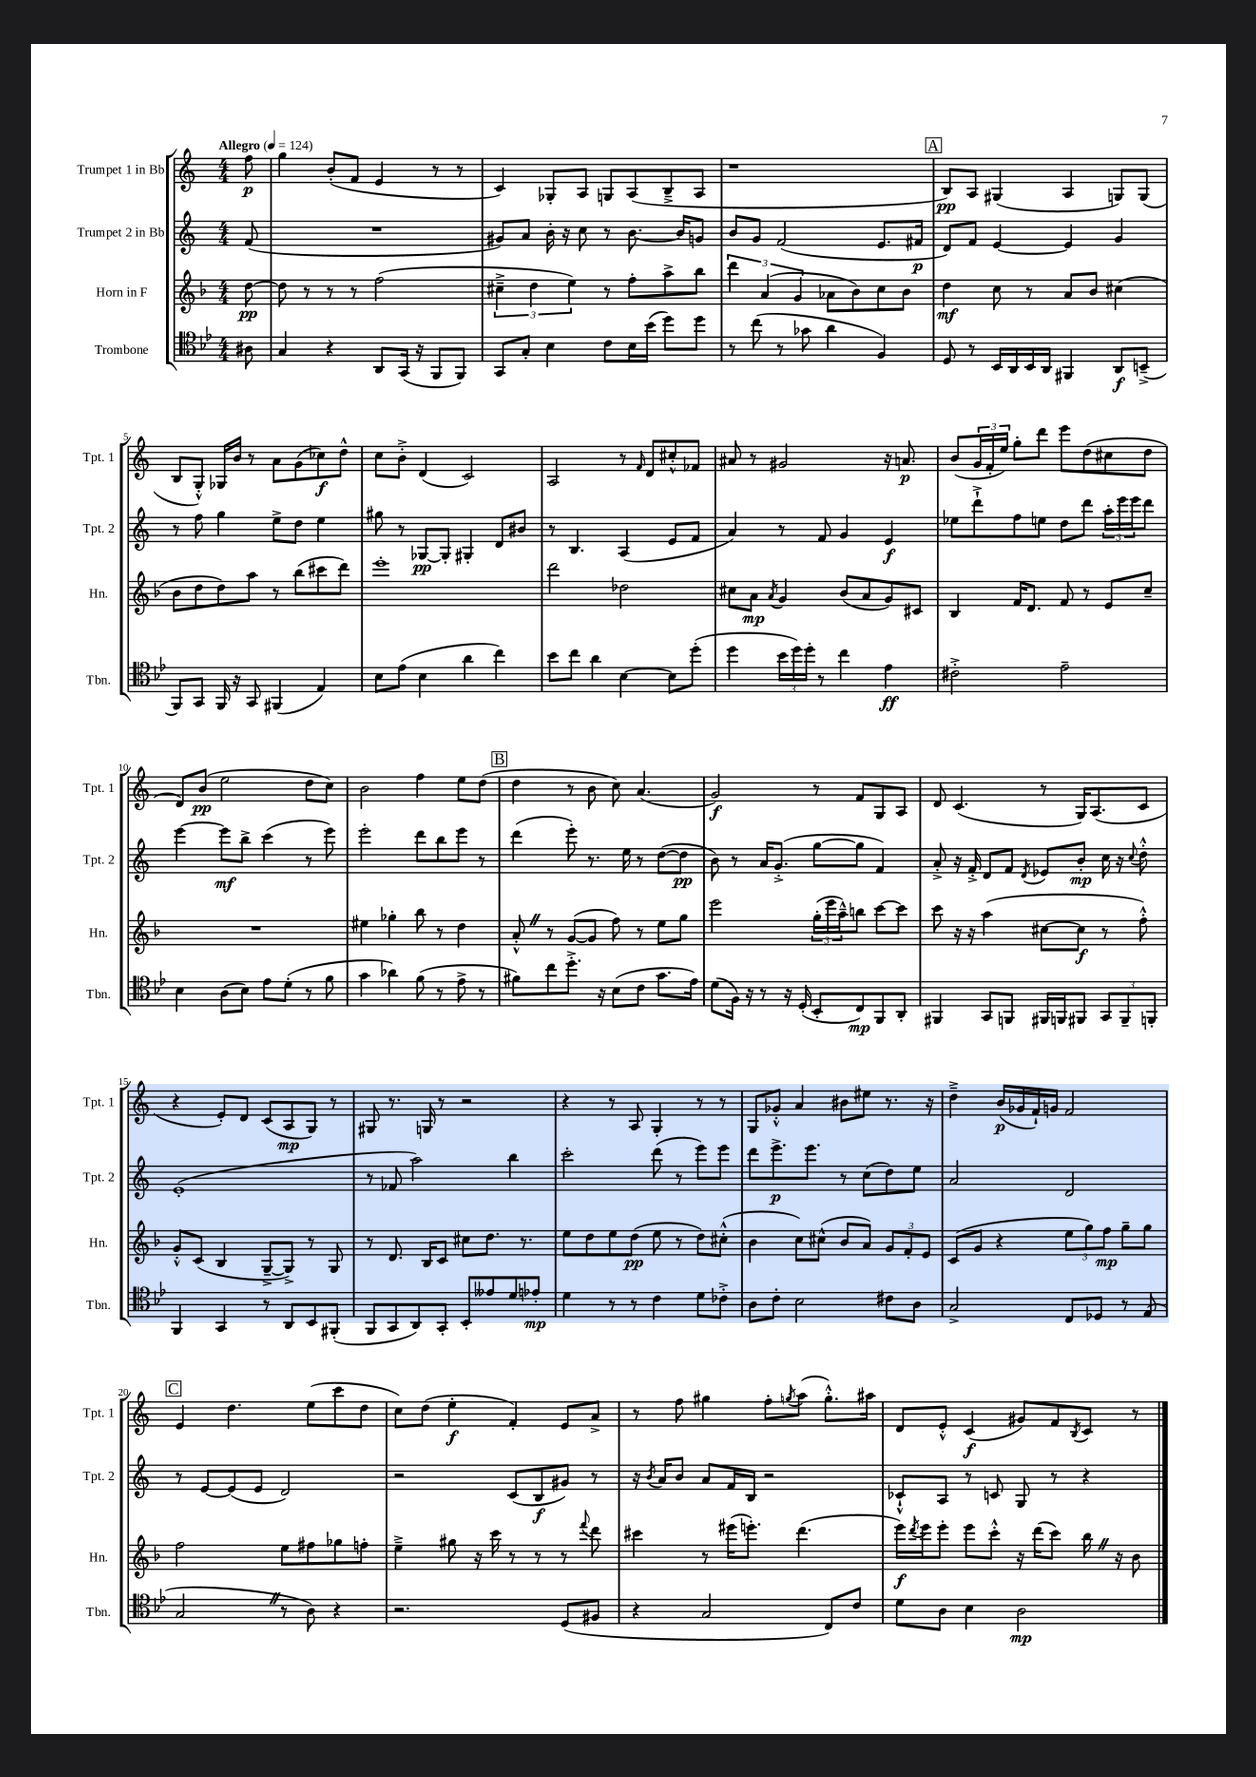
<<
\new StaffGroup <<
\new Staff = "s0" \with { instrumentName = "Trumpet 1 in Bb" shortInstrumentName = "Tpt. 1" } {
    \clef treble \key c \major \numericTimeSignature \time 4/4 \partial 8 \tempo "Allegro" 4 = 124
    f''8\p |
    g''4 b'8-.( f'8 e'4 r8 r8 |
    c'4) ges8-. a8 g8 a8( b8---> a8 |
    r1 |
    \mark \markup { \box "A" } b8\pp) a8 gis4( a4 g8) g8( |
    b8 g8-.-^) ges16 b'16 r8 a'8 g'8( ces''8\f) d''8-^ |
    c''8 b'8-.-> d'4( c'2) |
    a2 r8 \grace { f'16 } d'8 cis''8-.-^ fes'8 |
    ais'8 r8 gis'2 r16 a'8.\p |
    b'8( \tuplet 3/2 { g'16 f'16-. e''16) } g''8-. d'''8 e'''8 d''8( cis''8 d''8 |
    d'8) b'8\pp( e''2 d''8 c''8) |
    b'2 f''4 e''8 d''8( |
    \mark \markup { \box "B" } d''4 r8 b'8 c''8) a'4.( |
    g'2\f) r8 f'8 g8 a8 |
    d'8 c'4.( r8 g16) a8.( c'8 |
    r4 e'8-.) d'8 c'8( a8\mp g8) r8 |
    gis8 r8. g16 r8 r2 |
    r4 r8 a8 g4-. r8 r8 |
    g8 ges'8-.-^ a'4 bis'8 eis''8 r8. r16 |
    d''4---> b'16\p( ges'16 f'16-!) g'16 f'2 |
    \mark \markup { \box "C" } e'4 d''4. e''8( c'''8 d''8 |
    c''8) d''8( e''4-.\f f'4-.) e'8 a'8-> |
    r8 f''8 gis''4 f''8-. \acciaccatura { g''8 } a''8( g''8.-.-^) ais''16 |
    d'8 e'8-.-^ c'4\f( gis'8) f'8 \acciaccatura { b8 } c'8 r8 \bar "|." |
}
\new Staff = "s1" \with { instrumentName = "Trumpet 2 in Bb" shortInstrumentName = "Tpt. 2" } {
    \clef treble \key c \major \numericTimeSignature \time 4/4 \partial 8
    f'8( |
    R1 |
    gis'8) a'8 b'16-. r16 c''8 r8 b'8.~ b'16 g'8 |
    b'8 g'8 f'2( e'8. fis'16\p |
    \mark \markup { \box "A" } d'8) f'8 e'4~ e'4 g'4 |
    r8 f''8 g''4 e''8-> d''8 e''4 |
    gis''8 r8 ges8~\pp ges8-. gis4-. d'8 bis'8 |
    r8 b4. a4( e'8 f'8 |
    a'4) r8 f'8 g'4 e'4\f |
    ees''8 d'''8-!-> f''8 e''8 d''8 d'''8 \tuplet 3/2 { a''16-. e'''16 e'''16 } d'''8 |
    e'''4~ e'''8\mf b''8-> c'''4( r8 e'''8) |
    e'''2-. d'''8 b''8 e'''8 r8 |
    \mark \markup { \box "B" } d'''4( e'''8-.) r8. e''16 r8 d''8~( d''8\pp |
    b'8) r8 a'16 g'8.-.->( g''8~ g''8 f'4) |
    a'8-.-> r16 f'16-.-> d'8 f'8 \acciaccatura { d'8 } ees'8 b'8-.\mp c''16 r16 \appoggiatura { c''8 } d''8-.-^ |
    e'1-.( |
    r8 fes'8 a''2) b''4 |
    c'''2-. d'''8( r8 e'''8) e'''8 |
    d'''8 e'''8.->\p e'''8. r8 c''8( d''8) e''8 |
    a'2 d'2 |
    \mark \markup { \box "C" } r8 e'8~ e'8( e'8 d'2) |
    r2 c'8( b8\f gis'8) r8 |
    r16 \acciaccatura { b'8 } a'16 b'8 a'8 f'16 b16 r2 |
    ces'8-!-^ a8 r8 c'8 g8 r8 r4 \bar "|." |
}
\new Staff = "s2" \with { instrumentName = "Horn in F" shortInstrumentName = "Hn." } {
    \clef treble \key f \major \numericTimeSignature \time 4/4 \partial 8
    d''8~\pp |
    d''8 r8 r8 r8 f''2( |
    \tuplet 3/2 { cis''4---> d''4 e''4) } r8 f''8-. a''8-> bes''8 |
    \tuplet 3/2 { d'''4 a'4( g'4 } aes'8 bes'8) c''8 bes'8 |
    \mark \markup { \box "A" } d''4\mf c''8 r8 a'8 bes'8 cis''4( |
    bes'8 d''8 d''8) a''8 r8 bes''8( cis'''8 d'''8) |
    e'''1-. |
    d'''2 des''2 |
    cis''8 a'8\mp \acciaccatura { a'8 } g'4 bes'8( a'8 g'8) cis'8 |
    bes4 f'16 d'8. f'8 r8 e'8 c''8-- |
    R1 |
    eis''4 ges''4-. bes''8 r8 d''4 |
    \mark \markup { \box "B" } a'8-.-^ \once \override BreathingSign.text = \markup { \musicglyph "scripts.caesura.straight" } \breathe r8 g'8~( g'8 f''8) r8 e''8 g''8 |
    e'''2 \tuplet 3/2 { g''16-.( e'''16 a''16---^) } b''8 c'''8~ c'''8 |
    c'''8 r16 r16 a''4( cis''8~ cis''8\f r8 f''8-.-^) |
    g'8-.-^ c'8( bes4 g8~---> g8->) r8 g8 |
    r8 d'8. bes16 c'8 cis''8 d''8. r8. |
    e''8 d''8 e''8 d''8\pp( e''8 r8 d''8) cis''8-.-^( |
    bes'4 c''8) cis''8-^( bes'8 a'8) \tuplet 3/2 { g'8 f'8-. e'8 } |
    c'8( g'8 r4 \tuplet 3/2 { e''8 g''8) f''8\mp } g''8-- g''8 |
    \mark \markup { \box "C" } f''2 e''8 fis''8 ges''8 f''8-. |
    e''4---> gis''8 r16 c'''16 r8 r8 r8 \appoggiatura { f'''8 } d'''8 |
    cis'''4 r8 eis'''16( e'''8.-.) d'''4.( |
    e'''16\f) \acciaccatura { d'''8 } e'''16 e'''8-. e'''8 c'''8-.-^ r16 d'''16( c'''8) bes''16 \once \override BreathingSign.text = \markup { \musicglyph "scripts.caesura.straight" } \breathe r16 bes'8 \bar "|." |
}
\new Staff = "s3" \with { instrumentName = "Trombone" shortInstrumentName = "Tbn." } {
    \clef tenor \key bes \major \numericTimeSignature \time 4/4 \partial 8
    ais8 |
    g4 r4 a,8 g,16( r16 f,8 f,8) |
    g,8 g8-. bes4 c'8 bes16 bes'16( d''8) d''8 |
    r8 c''8( r8 ges'8 a'4 f4) |
    \mark \markup { \box "A" } d8 r8 bes,16 a,16 bes,16 a,16 fis,4 a,8\f b,8--->( |
    f,8) g,8 f,16 r16 g,8 fis,4( ees4) |
    bes8 ees'8( bes4 a'4 c''4) |
    bes'8 c''8 a'4 bes4~ bes8 d''8-.( |
    d''4 \tuplet 3/2 { bes'16 d''16) d''16-. } r8 c''4 ees'4\ff |
    cis'2-.-> ees'2-- |
    bes4 a8( bes8) ees'8 d'8-.( r8 f'8 |
    g'4 aes'4) f'8( r8 ees'8-> r8 |
    \mark \markup { \box "B" } fis'8) c''8 d''8.-.-> r16 bes8( c'8 g'8. ees'16) |
    d'8( f16) r16 r8 r16 d16-.( bes,8-. c8\mp) f,8 a,8-. |
    fis,4 g,8 f,8 fis,16 f,16 fis,8 \tuplet 3/2 { g,8 fis,8-- f,8-. } |
    f,4 g,4 r8 a,8 bes,8 fis,8-.( |
    f,8 g,8 a,8) g,8-. bes,8-. eeses'8 d'8 ees'8-.\mp |
    d'4 r8 r8 c'4 d'8 ces'8-.-> |
    a8 c'8-. bes2 cis'8 a8 |
    g2-> c8 des8 r8 ees8( |
    \mark \markup { \box "C" } g2 \once \override BreathingSign.text = \markup { \musicglyph "scripts.caesura.straight" } \breathe r8 a8) r4 |
    r2. d8( fis8 |
    r4 g2 c8) c'8 |
    d'8 a8 bes4 a2\mp \bar "|." |
}
>>
>>
